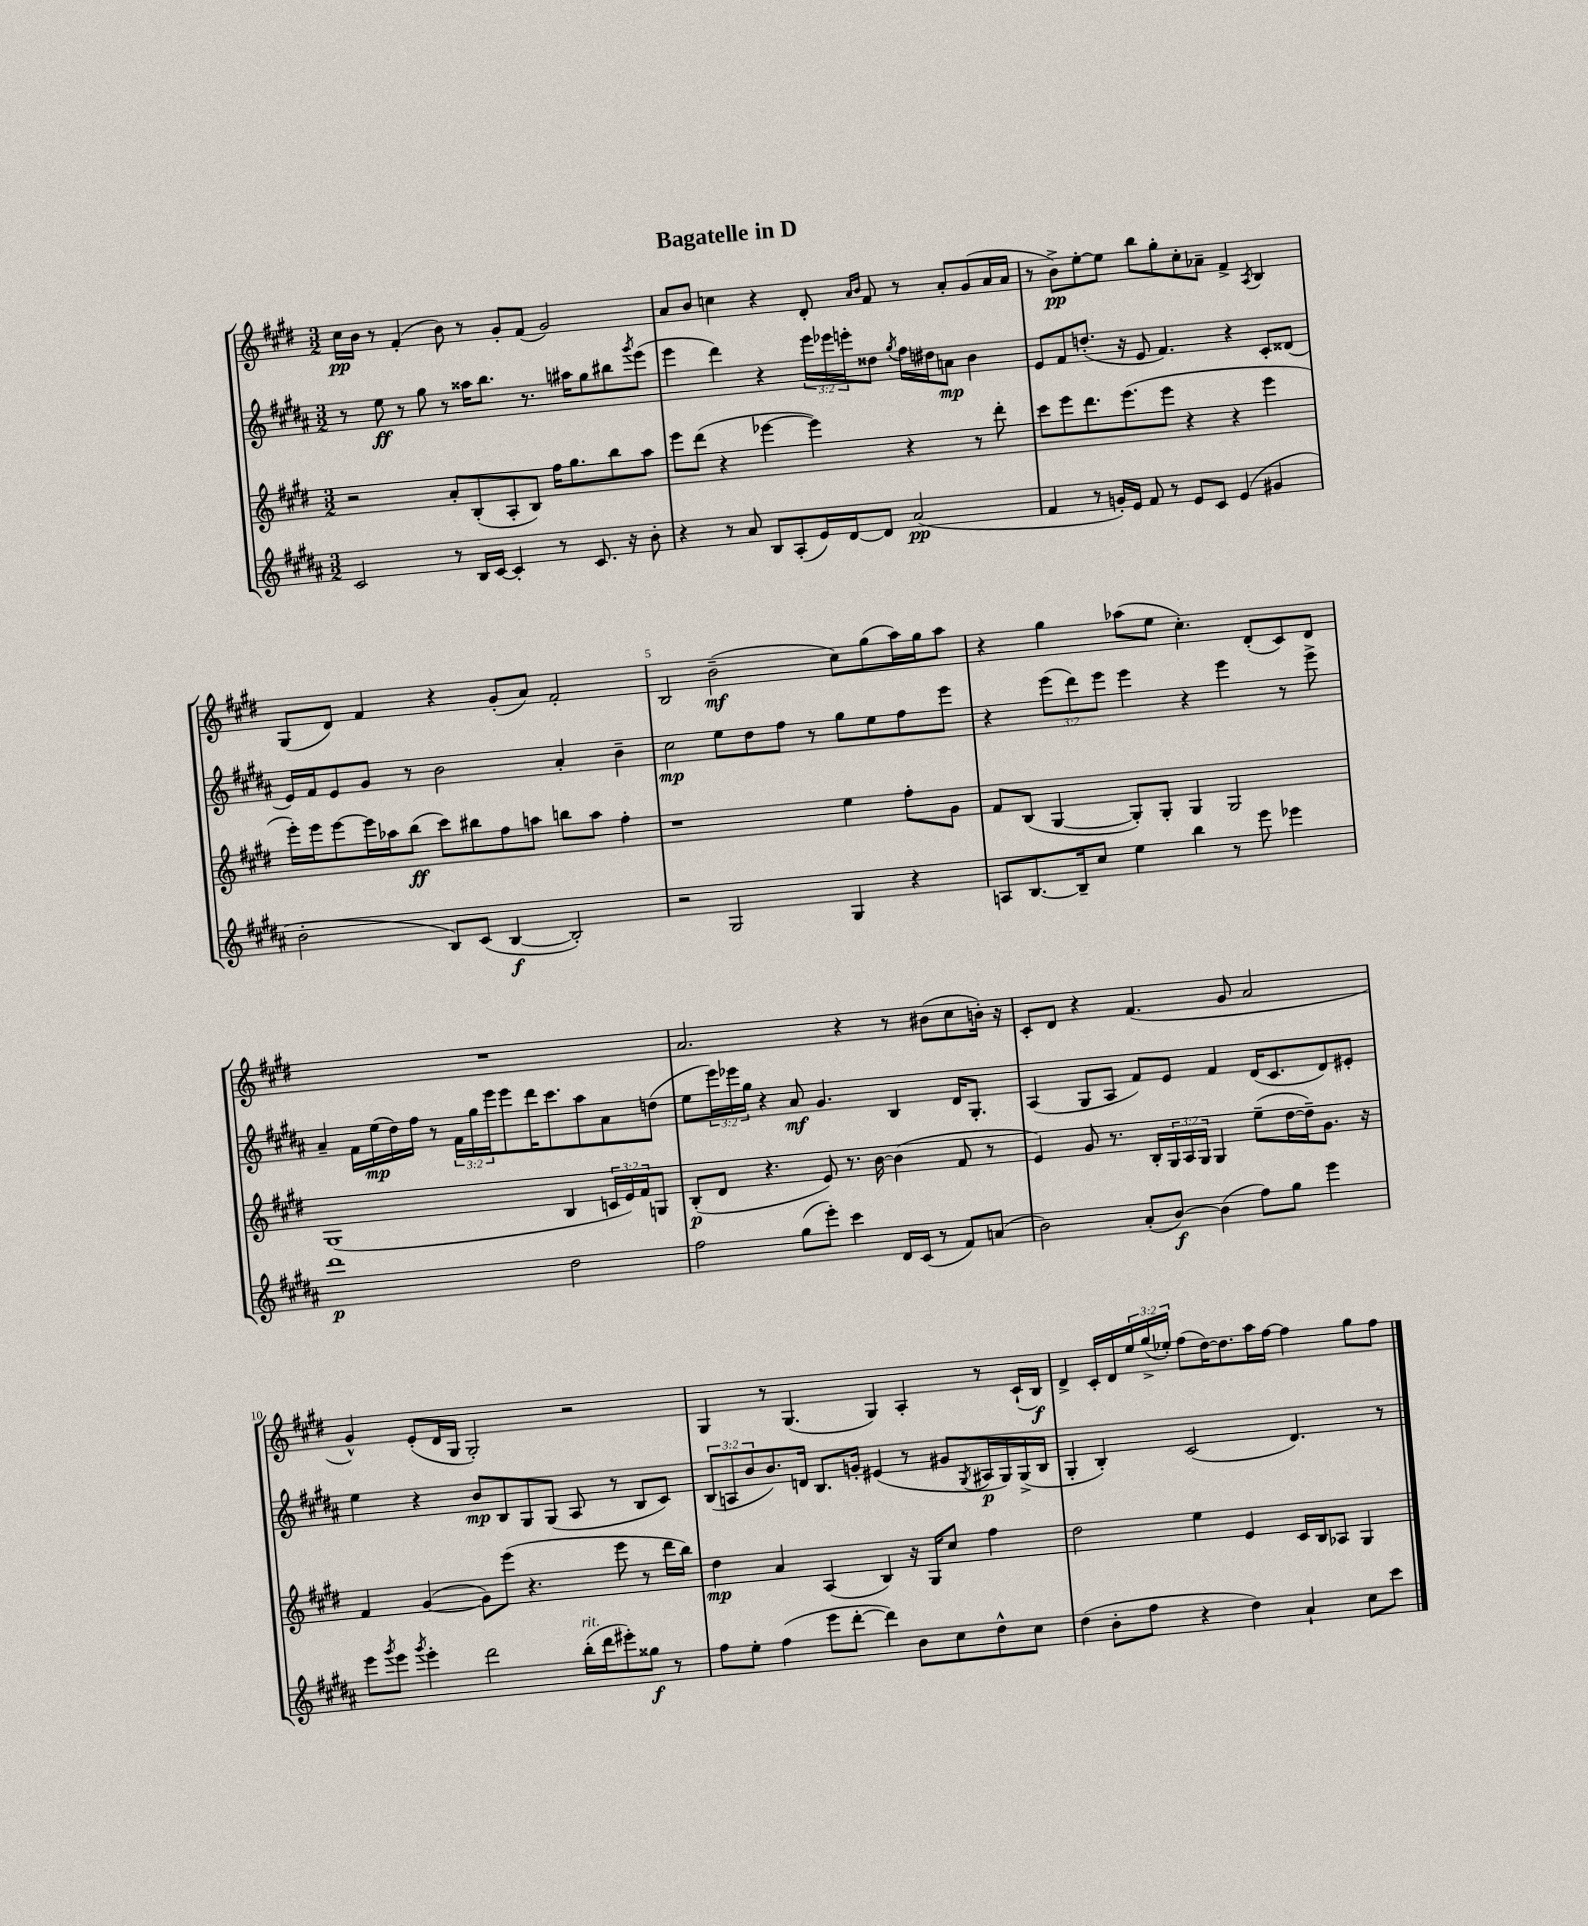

**kern	**dynam	**kern	**dynam	**kern	**dynam	**kern	**dynam
*part4	*part4	*part3	*part3	*part2	*part2	*part1	*part1
*staff4	*staff4	*staff3	*staff3	*staff2	*staff2	*staff1	*staff1
*clefG2	*	*clefG2	*	*clefG2	*	*clefG2	*
*k[f#c#g#d#a#]	*	*k[f#c#g#d#]	*	*k[f#c#g#d#a#]	*	*k[f#c#g#d#]	*
*M3/2	*	*M3/2	*	*M3/2	*	*M3/2	*
=1	=1	=1	=1	=1	=1	=1	=1
2c#/	.	2r	.	8r	.	16cc#\LL	pp
.	.	.	.	.	.	16b\JJ	.
.	.	.	.	8ee\	ff	8r	.
.	.	.	.	8r	.	(4f#'/	.
.	.	.	.	8gg#\	.	.	.
8r	.	8a'/L	.	8r	.	8b\)	.
16B/LL	.	(8B'/	.	16aa##X\KL	.	8r	.
[16c#/JJ	.	.	.	8.bb\J	.	.	.
4c#'/]	.	8A'/	.	.	.	8g#'/L	.
.	.	8B/J)	.	8.r	.	(8f#/J	.
8r	.	16ff#\KL	.	.	.	2g#/)	.
.	.	8.gg#\	.	16aa#X\KL	.	.	.
8.c#/	.	.	.	8gg#\	.	.	.
.	.	8bb\	.	8bb#X\	.	.	.
16r	.	.	.	.	.	.	.
.	.	.	.	8qggg#/	.	.	.
8b'\	.	8aa\J	.	(8eee\J	.	.	.
=2	=2	=2	=2	=2	=2	=2	=2
4r	.	8eee\L	.	4eee\	.	8a/L	.
.	.	(8ddd#\J	.	.	.	8b/J	.
8r	.	4r	.	4ddd#\)	.	4ccn\	.
8a#/	.	.	.	.	.	.	.
8B/L	.	[4eee-X\	.	4r	.	4r	.
(8A#'/	.	.	.	.	.	.	.
16e/L)	.	4eee-\])	.	24eee\LL	.	8d#'/	.
.	.	.	.	24eee-X\	.	.	.
[16d#/J	.	.	.	.	.	.	.
.	.	.	.	24eeen'\J	.	.	.
.	.	.	.	.	.	16qqa/LL	.
.	.	.	.	.	.	16qqb/JJ	.
8d#/J]	.	.	.	8dd##X\J	.	8f#/	.
.	.	.	.	8qgg#/	.	.	.
(2a#/	pp	4r	.	16ff#\LL	.	8r	.
.	.	.	.	16dd#X\J	.	.	.
.	.	.	.	8an\J	mp	8a'/L	.
.	.	8r	.	4b\	.	(8g#/	.
.	.	8ddd#'\	.	.	.	16a/L	.
.	.	.	.	.	.	16a/JJ	.
=3	=3	=3	=3	=3	=3	=3	=3
4f#/	.	8ccc#\L	.	8e/L	.	8r	.
.	.	8eee\	.	8f#/	.	8b^\L)	pp
8r	.	8.ddd#\	.	(8.ddn'/J	.	[8ee'\	.
16gn'/LL)	.	.	.	.	.	8ee\J]	.
16e/JJ	.	(8.eee\	.	16r	.	.	.
8f#/	.	.	.	8e/	.	8bb\L	.
8r	.	8eee\J	.	4.f#/)	.	8gg#'\	.
8e/L	.	4r	.	.	.	8cc#'\	.
8c#/J	.	.	.	.	.	8a-X~\J	.
(4e/	.	4r	.	4r	.	4f#^/	.
.	.	.	.	.	.	8qA/	.
4g#X/	.	4eee\	.	8c#'/L	.	4B/	.
.	.	.	.	(8d##X/J	.	.	.
!!LO:LB:g=z
=4	=4	=4	=4	=4	=4	=4	=4
2b'\	.	16eee'\LL)	.	16e/LL)	.	(8G#/L	.
.	.	16eee\J	.	16f#/J	.	.	.
.	.	[8eee\	.	8e/	.	8d#/J)	.
.	.	16eee\L]	.	8g#/J	.	4f#/	.
.	.	16aa-X\J	.	.	.	.	.
.	.	(8bb\J	ff	8r	.	.	.
8B/L)	.	8ccc#\L)	.	2b\	.	4r	.
(8c#/J	.	8bb#X\	.	.	.	.	.
[4B/	f	8ff#\	.	.	.	(8g#'/L	.
.	.	8aan\J	.	.	.	8a/J)	.
2B'/])	.	8bbn\L	.	4a#'/	.	2f#'/	.
.	.	8aa\J	.	.	.	.	.
.	.	4ff#'\	.	4b~\	.	.	.
=5	=5	=5	=5	=5	=5	=5	=5
2r	.	1r	.	2cc#\	mp	2B/	.
2G#/	.	.	.	8ee\L	.	(2b~\	mf
.	.	.	.	8dd#\	.	.	.
.	.	.	.	8ff#\J	.	.	.
.	.	.	.	8r	.	.	.
4G#/	.	4ee\	.	8gg#\L	.	8cc#\L)	.
.	.	.	.	8ee\	.	(8gg#\	.
4r	.	8ff#'\L	.	8ff#\	.	16aa\L)	.
.	.	.	.	.	.	16gg#\J	.
.	.	8g#\J	.	8eee\J	.	8aa\J	.
=6	=6	=6	=6	=6	=6	=6	=6
8An/L	.	8f#/L	.	4r	.	4r	.
[8.B/	.	(8B/J	.	.	.	.	.
.	.	[4G#/	.	(12eee\L	.	4gg#\	.
16B~/k]	.	.	.	.	.	.	.
.	.	.	.	12ddd#\)	.	.	.
8cc#/J	.	.	.	.	.	.	.
.	.	.	.	12eee\J	.	.	.
4ee\	.	8G#'/L])	.	4eee\	.	(8aa-X\L	.
.	.	8G#'/J	.	.	.	8ee\J	.
4bb\	.	4G#/	.	4r	.	4.cc#'\)	.
8r	.	2G#/	.	4eee\	.	.	.
8eee\	.	.	.	.	.	(8d#'/L	.
4eee-X\	.	.	.	8r	.	8c#/)	.
.	.	.	.	8eee^\	.	8d#/J	.
!!LO:LB:g=z
=7	=7	=7	=7	=7	=7	=7	=7
1ddd#	p	(1G#	.	4a#~/	.	1.r	.
.	.	.	.	16f#\LL	.	.	.
.	.	.	.	(16ee\	mp	.	.
.	.	.	.	16dd#\)	.	.	.
.	.	.	.	16ff#\JJ	.	.	.
.	.	.	.	8r	.	.	.
.	.	.	.	24f#\LL	.	.	.
.	.	.	.	24gg#\	.	.	.
.	.	.	.	24eee\J	.	.	.
.	.	.	.	8eee\	.	.	.
.	.	.	.	16ddd#\K	.	.	.
.	.	.	.	8.ccc#\	.	.	.
2dd#\	.	4B/	.	.	.	.	.
.	.	.	.	8aa#\	.	.	.
.	.	24cn/LL	.	8a#\	.	.	.
.	.	24e/)	.	.	.	.	.
.	.	24f#/J	.	.	.	.	.
.	.	8Gn/J	.	(8ddn\J	.	.	.
=8	=8	=8	=8	=8	=8	=8	=8
2ff#\	.	(8B'/L	p	8ee\L	.	2.a/	.
.	.	8d#/J	.	24eee\L)	.	.	.
.	.	.	.	24eee-X\	.	.	.
.	.	.	.	24gg#\JJ	.	.	.
.	.	4.r	.	4r	.	.	.
(8gg#\L	.	.	.	8a#/	mf	.	.
8eee'\J)	.	8e/)	.	4.g#/	.	.	.
4ccc#\	.	8.r	.	.	.	4r	.
.	.	[16b\	.	.	.	.	.
16d#/LL	.	(4b\]	.	4B/	.	8r	.
(16c#/JJ	.	.	.	.	.	.	.
8r	.	.	.	.	.	(8b#X\L	.
8f#/L)	.	8f#/	.	16d#/KL	.	8cc#\	.
.	.	.	.	8.G#'/J	.	.	.
(8an/J	.	8r	.	.	.	16bn'\Jk)	.
.	.	.	.	.	.	16r	.
=9	=9	=9	=9	=9	=9	=9	=9
2b\)	.	4e/)	.	(4A#/	.	8c#'/L	.
.	.	.	.	.	.	8d#/J	.
.	.	8g#/	.	8G#/L	.	4r	.
.	.	8.r	.	8A#/J	.	.	.
(8a#'/L	.	.	.	8f#/L)	.	(4.f#/	.
.	.	16B'/LL	.	.	.	.	.
[8b/J)	f	24G#/	.	8e/J	.	.	.
.	.	24A/	.	.	.	.	.
.	.	24G#/JJ	.	.	.	.	.
(4b\]	.	4G#/	.	4f#/	.	.	.
.	.	.	.	.	.	8g#/	.
8ff#\L)	.	(8ee~\L	.	(16d#/KL	.	2a/	.
.	.	.	.	8.c#/	.	.	.
8gg#\J	.	[16dd#\L	.	.	.	.	.
.	.	16dd#~\J])	.	.	.	.	.
4eee\	.	8.g#\J	.	8d#/)	.	.	.
.	.	.	.	8e#X'/J	.	.	.
.	.	16r	.	.	.	.	.
!!LO:LB:g=z
=10	=10	=10	=10	=10	=10	=10	=10
8eee\L	.	4f#/	.	4ee\	.	4g#^^/)	.
8qggg#/	.	.	.	.	.	.	.
8eee\J	.	.	.	.	.	.	.
8qggg#/	.	.	.	.	.	.	.
4eee'\	.	([4g#/	.	4r	.	(8e'/L	.
.	.	.	.	.	.	16d#/L	.
.	.	.	.	.	.	16G#/JJ	.
2ddd#\	.	8g#\L])	.	8b/L	mp	2G#'/)	.
.	.	(8eee\J	.	8B/	.	.	.
.	.	4.r	.	8G#/	.	.	.
.	.	.	.	(8G#/J	.	.	.
!LO:TX:a:i:t=rit.	!	!	!	!	!	!	!
(16bb'\LL	.	.	.	8A#/	.	2r	.
16ddd#\J	.	.	.	.	.	.	.
8eee#X'\)	.	8eee\	.	8r	.	.	.
8gg##X\J	f	8r	.	8B/L	.	.	.
8r	.	16ddd#\LL	.	8c#/J)	.	.	.
.	.	16bb\JJ)	.	.	.	.	.
=11	=11	=11	=11	=11	=11	=11	=11
8ff#\L	.	4dd#\	mp	(12B/L	.	4G#/	.
.	.	.	.	12An/	.	.	.
8ee'\J	.	.	.	.	.	.	.
.	.	.	.	12b/	.	.	.
(4ff#\	.	4a/	.	8.b/)	.	8r	.
.	.	.	.	.	.	(4.G#/	.
.	.	.	.	16dn/Jk	.	.	.
8eee\L	.	(4A/	.	8.B/L	.	.	.
[8ddd#'\J	.	.	.	.	.	.	.
.	.	.	.	16gn'/Jk	.	.	.
4ddd#\])	.	4B/)	.	(4e#X/	.	4G#/)	.
8b\L	.	16r	.	8r	.	4A'/	.
.	.	16G#/KL	.	.	.	.	.
8cc#\	.	8cc#/J	.	8g#X/L	.	.	.
.	.	.	.	8qG#/	.	.	.
8dd#^^\	.	4ff#\	.	16A#X/L	p	8r	.
.	.	.	.	16G#/)	.	.	.
8cc#\J	.	.	.	(16G#^/	.	(16c#`/LL	.
.	.	.	.	16B/JJ	.	16B/JJ)	f
=12	=12	=12	=12	=12	=12	=12	=12
(4dd#\	.	2dd#\	.	4G#'/	.	4d#^/	.
8b'\L	.	.	.	4B'/)	.	16c#'/LL	.
.	.	.	.	.	.	16d#/	.
8ff#\J	.	.	.	.	.	24ee/	.
.	.	.	.	.	.	(24gg#^/	.
.	.	.	.	.	.	24ee-X'/JJ)	.
4r	.	4ee\	.	(2c#/	.	(8ff#\L	.
.	.	.	.	.	.	[16dd#\K)	.
.	.	.	.	.	.	8.dd#\]	.
4dd#\)	.	4e/	.	.	.	.	.
.	.	.	.	.	.	16aa\L	.
.	.	.	.	.	.	[16ff#\JJ	.
4a#`/	.	16c#/LL	.	4.d#/)	.	4ff#\]	.
.	.	16B/J	.	.	.	.	.
.	.	8A-X/J	.	.	.	.	.
8cc#\L	.	4G#/	.	.	.	8gg#\L	.
8ccc#\J	.	.	.	8r	.	8ff#\J	.
==	==	==	==	==	==	==	==
*-	*-	*-	*-	*-	*-	*-	*-
